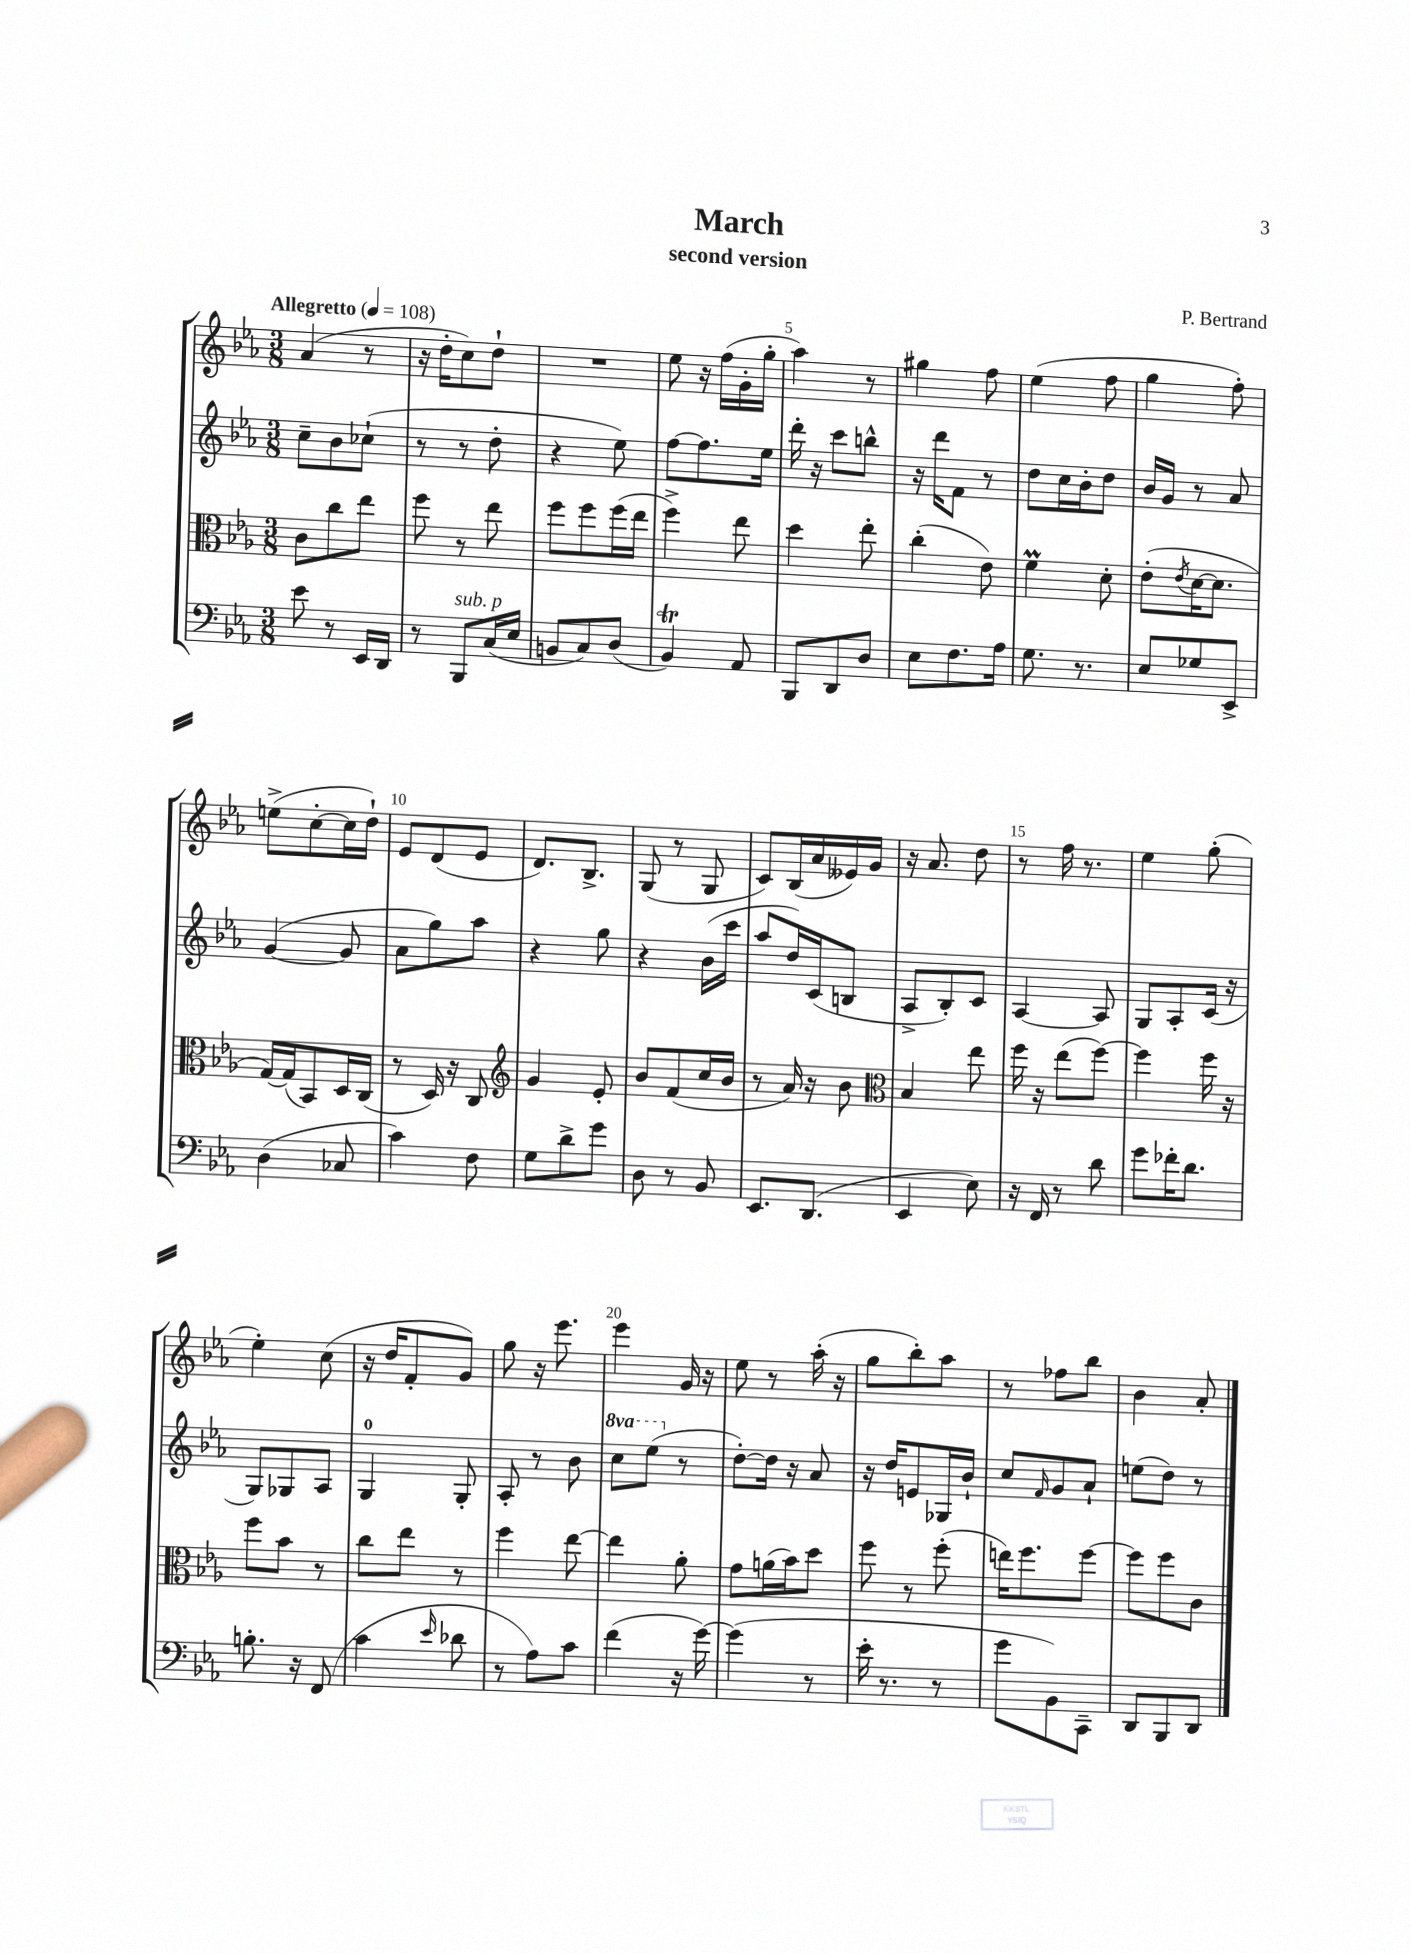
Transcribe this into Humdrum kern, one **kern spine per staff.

**kern	**kern	**kern	**kern
*staff4	*staff3	*staff2	*staff1
*clefF4	*clefC3	*clefG2	*clefG2
*k[b-e-a-]	*k[b-e-a-]	*k[b-e-a-]	*k[b-e-a-]
*M3/8	*M3/8	*M3/8	*M3/8
*MM108	*MM108	*MM108	*MM108
8e-	8c	8cc~	(4a-
8r	8cc	8b-	.
16EE-	8ee-	(8cc-`	8r
16DD	.	.	.
=	=	=	=
8r	8ff	8r	16r
.	.	.	16dd'
8BBB-	8r	8r	8cc)
(16C	8ee-	8dd'	8dd`
16E-	.	.	.
=	=	=	=
8BB	8ff	4r	4.r
8C)	8ff	.	.
(8D	(16ff	8ee-)	.
.	16ee-	.	.
=	=	=	=
4BB-)	4ff^)	[8ff	8ee-
.	.	8.ff]	16r
.	.	.	(16ff
8AA-	8ee-	.	16g'
.	.	16ee-	16gg'
=	=	=	=
8BBB-	4dd	16ddd'	4aa-)
.	.	16r	.
8DD	.	8ccc	.
8D	8ee-'	8bb^^	8r
=	=	=	=
8E-	(4cc'	16r	4gg#
.	.	16ddd	.
8.F	.	8f	.
.	8e-)	8r	8ff
16A-	.	.	.
=	=	=	=
8.G	4f	8dd	(4ee-
.	.	16cc	.
8.r	.	16b-'	.
.	8d'	8dd	8ff
=	=	=	=
8E-	(8e-'	16b-	4gg
.	.	16g	.
.	8qe-	.	.
8G-	[16d	8r	.
.	8.d]	.	.
8EE-^	.	8a-	8ff')
=	=	=	=
(4D	[16G)	([4g	(8ee^
.	(16G]	.	.
.	8BB-)	.	[8cc'
8C-	16D	8g]	16cc]
.	(16C	.	16dd`)
=	=	=	=
4c)	8r	8a-	8e-
.	16D)	8gg)	(8d
.	16r	.	.
8F	8C	8aa-	8e-
=	=	=	=
*	*clefG2	*	*
8G	4g	4r	8.d)
8d^	.	.	.
.	.	.	8.B-^
8g	8e-'	8gg	.
=	=	=	=
8D	8b-	4r	(8G
8r	(8f	.	8r
8BB-	16cc	(16b-	8G
.	16b-	16ccc	.
=	=	=	=
8.EE-	8r	8aa-	8c)
.	16a-)	16dd)	(16B-
(8.DD	16r	(16c	16a-
.	8b-	8B	16e--)
.	.	.	16g
=	=	=	=
*	*clefC3	*	*
4EE-	4B-	8A-^	16r
.	.	.	8.a-
.	.	8B-')	.
8E-)	8ee-	8c	8dd
=	=	=	=
16r	16ff	[4A-	8r
16FF	16r	.	.
8r	(8ee-	.	16ff
.	.	.	8.r
8d	[8ff)	8A-]	.
=	=	=	=
8g	4ff]	8G	4ee-
16f-'	.	8A-'	.
8.d	.	.	.
.	16ff	(16c	(8gg'
.	16r	16r	.
=	=	=	=
8.B'	8ff	8G)	4ee-')
.	8b-	8G-	.
16r	.	.	.
(8FF	8r	8A-	(8cc
=	=	=	=
4c	8cc	4G	16r
.	.	.	16dd
.	8ee-	.	8f'
16qqe-	.	.	.
8d-	8r	8G'	8g)
=	=	=	=
8r	4ff	8A-'	8gg
8A-)	.	8r	16r
.	.	.	8.eee-
8c	[8ee-	8b-	.
=	=	=	=
(4f	4ee-]	8ccc	4eee-
.	.	(8eee-	.
16r	8a-'	8r	16g
[16g)	.	.	16r
=	=	=	=
(4g]	8g	[8dd')	8ee-
.	(16a	16dd]	8r
.	16b-)	16r	.
8r	8dd	8a-	(16aa-'
.	.	.	16r
=	=	=	=
16e-'	8ff	16r	8gg
8.r	.	16dd	.
.	8r	8e	8bb-')
8r	(8ff'	16G-	8aa-
.	.	16b-`	.
=	=	=	=
8g	16ee)	8cc	8r
.	8.ff	.	.
.	.	16qqf	.
8BB-)	.	8g	8ff-
8CC~	[8ff	8a-`	8bb-
=	=	=	=
8DD	8ff]	(8ee	4b-
8BBB-	8ff	8dd)	.
8DD	8c	8r	8a-'
==	==	==	==
*-	*-	*-	*-
